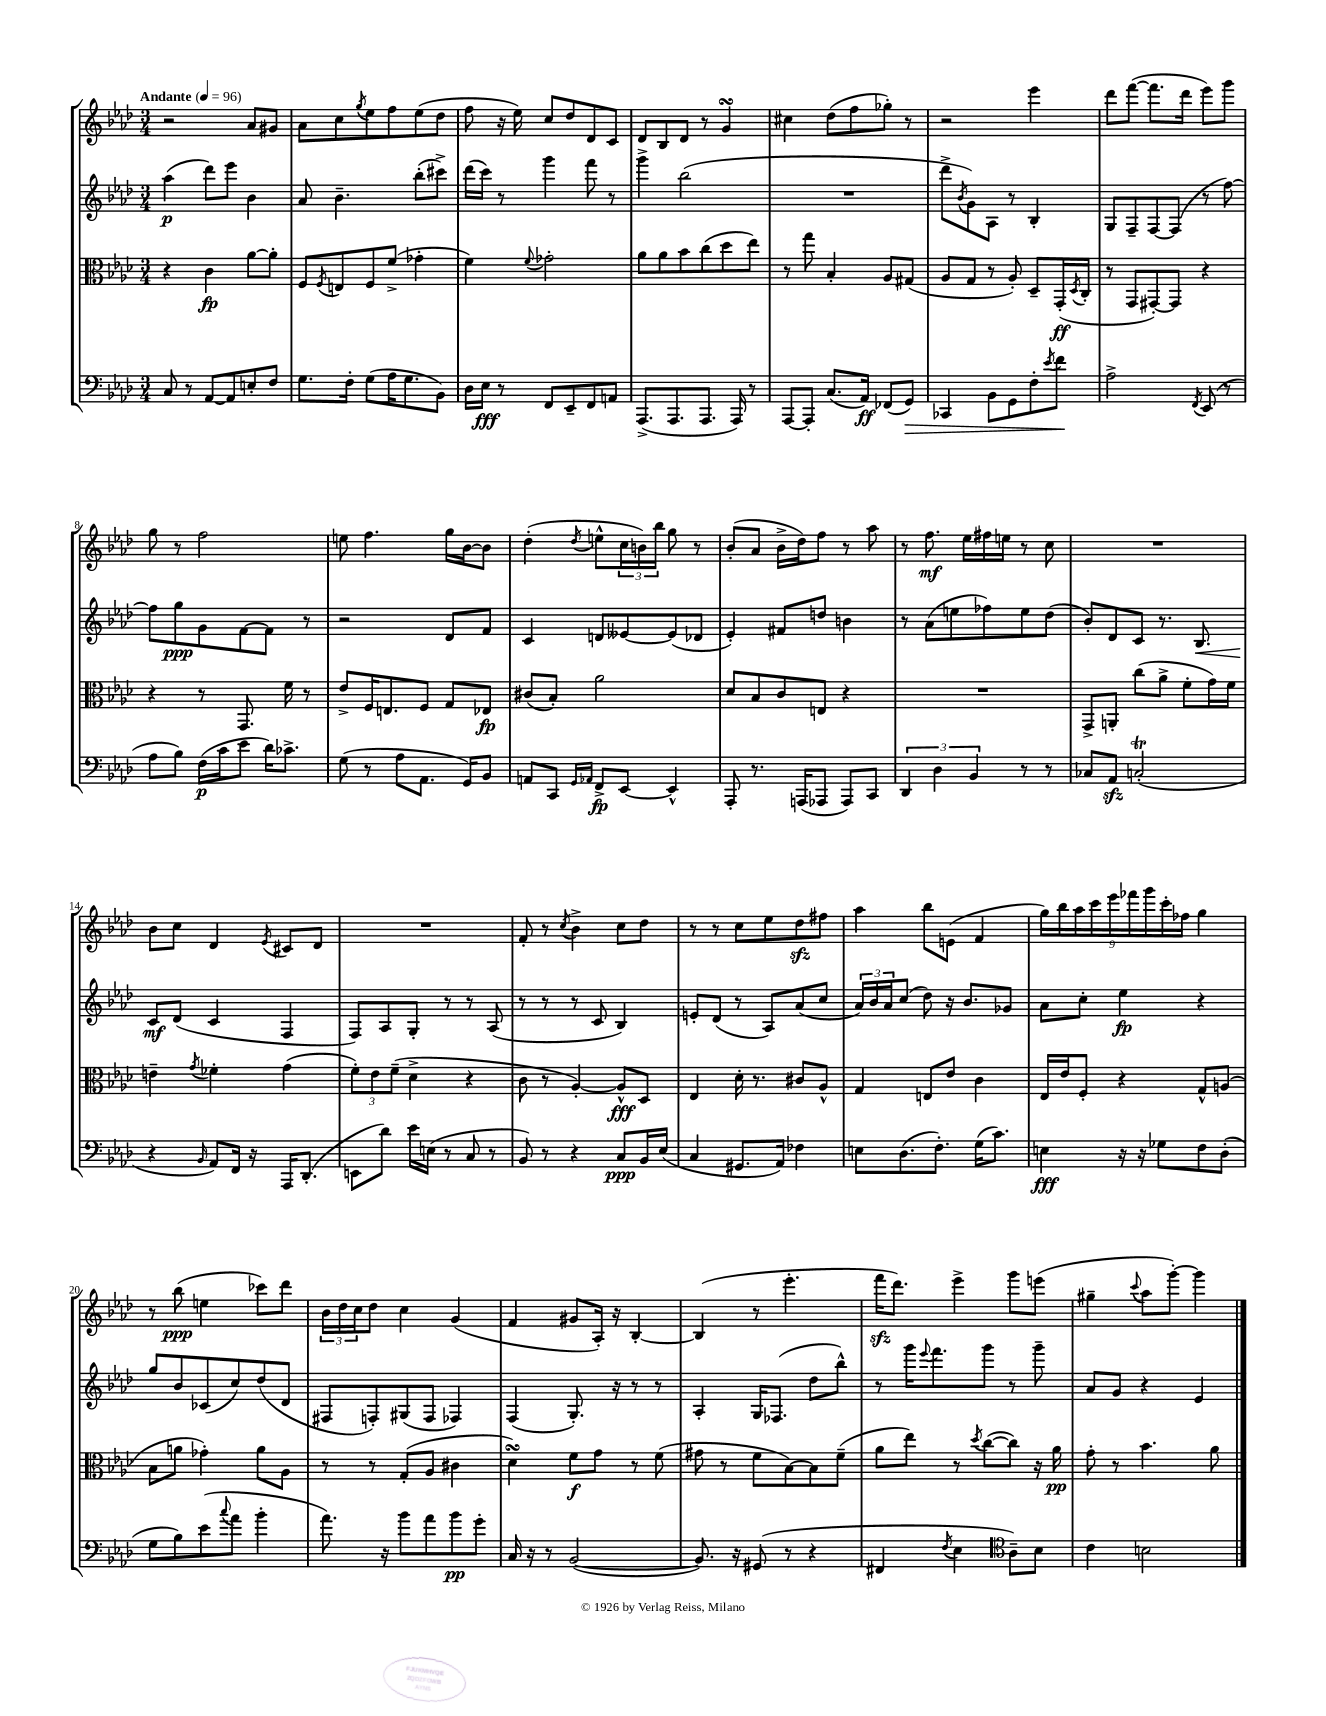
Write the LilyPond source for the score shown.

<<
\new StaffGroup <<
\new Staff = "s0" {
    \clef treble \key aes \major \numericTimeSignature \time 3/4 \tempo "Andante" 4 = 96
    r2 aes'8 gis'8 |
    aes'8 c''8 \acciaccatura { g''8 } ees''8 f''8 ees''8( des''8 |
    f''8 r16 ees''16) c''8 des''8 des'8 c'8 |
    des'8 bes8 des'8 r8 g'4\turn |
    cis''4 des''8( f''8 ges''8-.) r8 |
    r2 ees'''4 |
    des'''8 f'''8~( f'''8. des'''16 ees'''8) g'''8 |
    g''8 r8 f''2 |
    e''8 f''4. g''16 bes'16~ bes'8 |
    des''4-.( \acciaccatura { des''8 } e''8-^ \tuplet 3/2 { c''16 b'16) bes''16 } g''8 r8 |
    bes'8-.( aes'8 bes'16-> des''16) f''8 r8 aes''8 |
    r8 f''8.\mf ees''16 fis''16 e''16 r8 c''8 |
    R2. |
    bes'8 c''8 des'4 \acciaccatura { ees'8 } cis'8 des'8 |
    R2. |
    f'8-. r8 \acciaccatura { c''8 } bes'4-> c''8 des''8 |
    r8 r8 c''8 ees''8 des''8\sfz fis''8 |
    aes''4 bes''8 e'8( f'4 |
    \tuplet 9/8 { g''16) bes''16 aes''16 c'''16 ees'''16 fes'''16 g'''16 c'''16-. fes''16 } g''4 |
    r8 bes''8\ppp( e''4 ces'''8) des'''8 |
    \tuplet 3/2 { bes'16 des''16 c''16 } des''8 c''4 g'4( |
    f'4 gis'8 aes16-.) r16 bes4~-. |
    bes4( r8 ees'''4.-. |
    f'''16\sfz des'''8.) ees'''4-> g'''8 e'''8( |
    gis''4-- \appoggiatura { c'''8 } aes''8 g'''8~-.) g'''4 \bar "|." |
}
\new Staff = "s1" {
    \clef treble \key aes \major \numericTimeSignature \time 3/4
    aes''4\p( des'''8) ees'''8 bes'4 |
    aes'8 bes'4.-- bes''8-.( cis'''8->) |
    des'''16( c'''16) r8 g'''4 f'''8 r8 |
    g'''4-> bes''2( |
    R2. |
    des'''8-> \acciaccatura { bes'8 } g'8) aes8 r8 bes4-. |
    g8 f8-- f8~ f8( r8 f''8~) |
    f''8 g''8\ppp g'8 f'8~ f'8 r8 |
    r2 des'8 f'8 |
    c'4 d'8 eeses'8~ eeses'8( des'8 |
    ees'4-.) fis'8 d''8 b'4 |
    r8 aes'8( e''8 fes''8) e''8 des''8( |
    bes'8-.) des'8 c'8 r8. bes8.\< |
    c'8\mf\! des'8( c'4 f4 |
    f8) aes8 g8-. r8 r8 aes8( |
    r8 r8 r8 c'8 bes4) |
    e'8-. des'8( r8 aes8) aes'8( c''8 |
    \tuplet 3/2 { aes'16) bes'16 aes'16 } c''8( des''8) r16 bes'8. ges'8 |
    aes'8 c''8-. ees''4\fp r4 |
    g''8 bes'8 ces'8( c''8) des''8( des'8 |
    fis8 f8-.) gis8( f8 fes4) |
    f4( g8.-.) r16 r8 r8 |
    aes4-. g16 fes8.( des''8 bes''8-^) |
    r8 g'''16 \appoggiatura { ees'''8 } f'''8. g'''8 r8 g'''8-- |
    aes'8 g'8 r4 ees'4 \bar "|." |
}
\new Staff = "s2" {
    \clef alto \key aes \major \numericTimeSignature \time 3/4
    r4 c'4\fp aes'8~ aes'8-. |
    f8 \acciaccatura { f8 } e8 f8 f'8->( ges'4-. |
    f'4) \appoggiatura { f'8 } ges'2-. |
    aes'8 aes'8 bes'8 c''8( des''8 ees''8) |
    r8 g''8 bes4-. aes8 gis8( |
    aes8 g8 r8 aes8-.) des8-- g,16-.\ff( \acciaccatura { des8 } c16-. |
    r8 g,8 gis,8~-.) gis,8 r4 |
    r4 r8 g,8. f'16 r8 |
    ees'8-> f16 e8. f8 g8 ees8\fp |
    cis'8( bes8-.) aes'2 |
    des'8 bes8 c'8 e8 r4 |
    R2. |
    g,8-> a,8-. c''8( aes'8-> f'8-. g'16) f'16 |
    e'4-- \acciaccatura { g'8 } fes'4-. g'4( |
    \tuplet 3/2 { f'8-.) ees'8 f'8--( } des'4-> r4 |
    c'8 r8 aes4~-.) aes8-^\fff des8 |
    ees4 des'16-. r8. cis'8 aes8-^ |
    g4 e8 ees'8 c'4 |
    ees16 ees'16 f8-. r4 g8-^ a8( |
    bes8 a'8 ges'4-.) a'8 aes8 |
    r8 r8 g8-.( aes8 cis'4 |
    des'4\turn) f'8\f g'8 r8 f'8( |
    gis'8 r8 f'8 bes8~) bes8 f'8--( |
    aes'8 ees''8) r8 \acciaccatura { des''8 } c''8~( c''8) r16 aes'16\pp |
    g'8-. r8 bes'4. aes'8 \bar "|." |
}
\new Staff = "s3" {
    \clef bass \key aes \major \numericTimeSignature \time 3/4
    c8 r8 aes,8~ aes,8 e8-. f8 |
    g8. f16-. g8( aes16 g8. bes,8) |
    des16 ees16\fff r8 f,8 ees,8-- f,8 a,8 |
    aes,,8.->( aes,,8. aes,,8. aes,,16) r8 |
    aes,,8~ aes,,8-. c8.( aes,16\ff) fes,8( g,8\>) |
    ces,4 bes,8 g,8 f8-. \acciaccatura { ees'8 } f'8\! |
    aes2-> \acciaccatura { f,8 } ees,8( r8 |
    aes8 bes8) f16\p( c'16 ees'8 des'16) ces'8.-> |
    g8( r8 aes8 aes,8. g,16) bes,8 |
    a,8 c,8 \grace { g,16 aes,16 } f,8->\fp ees,8~ ees,4-^ |
    aes,,8-. r8. a,,16( aes,,8 aes,,8) c,8 |
    \tuplet 3/2 { des,4 des4 bes,4 } r8 r8 |
    ces8 aes,8\sfz c2-.\trill( |
    r4 \grace { bes,16 } aes,8) f,16 r16 aes,,16 des,8.-.( |
    e,8 des'8) ees'16 e16( r8 c8 r8 |
    bes,8) r8 r4 c8\ppp bes,16 ees16( |
    c4 gis,8. aes,16) fes4 |
    e8 des8.( f8.-.) g16( c'8.) |
    e4\fff r16 r16 ges8 f8 des8-.( |
    g8 bes8) ees'8( \appoggiatura { c''8 } aes'8 bes'4-. |
    aes'8.) r16 bes'8 aes'8 bes'8\pp g'8-. |
    c16 r16 r8 bes,2~( |
    bes,8.) r16 gis,8( r8 r4 |
    fis,4 \acciaccatura { f8 } ees4 \clef tenor aes8--) bes8 |
    c'4 b2 \bar "|." |
}
>>
>>
